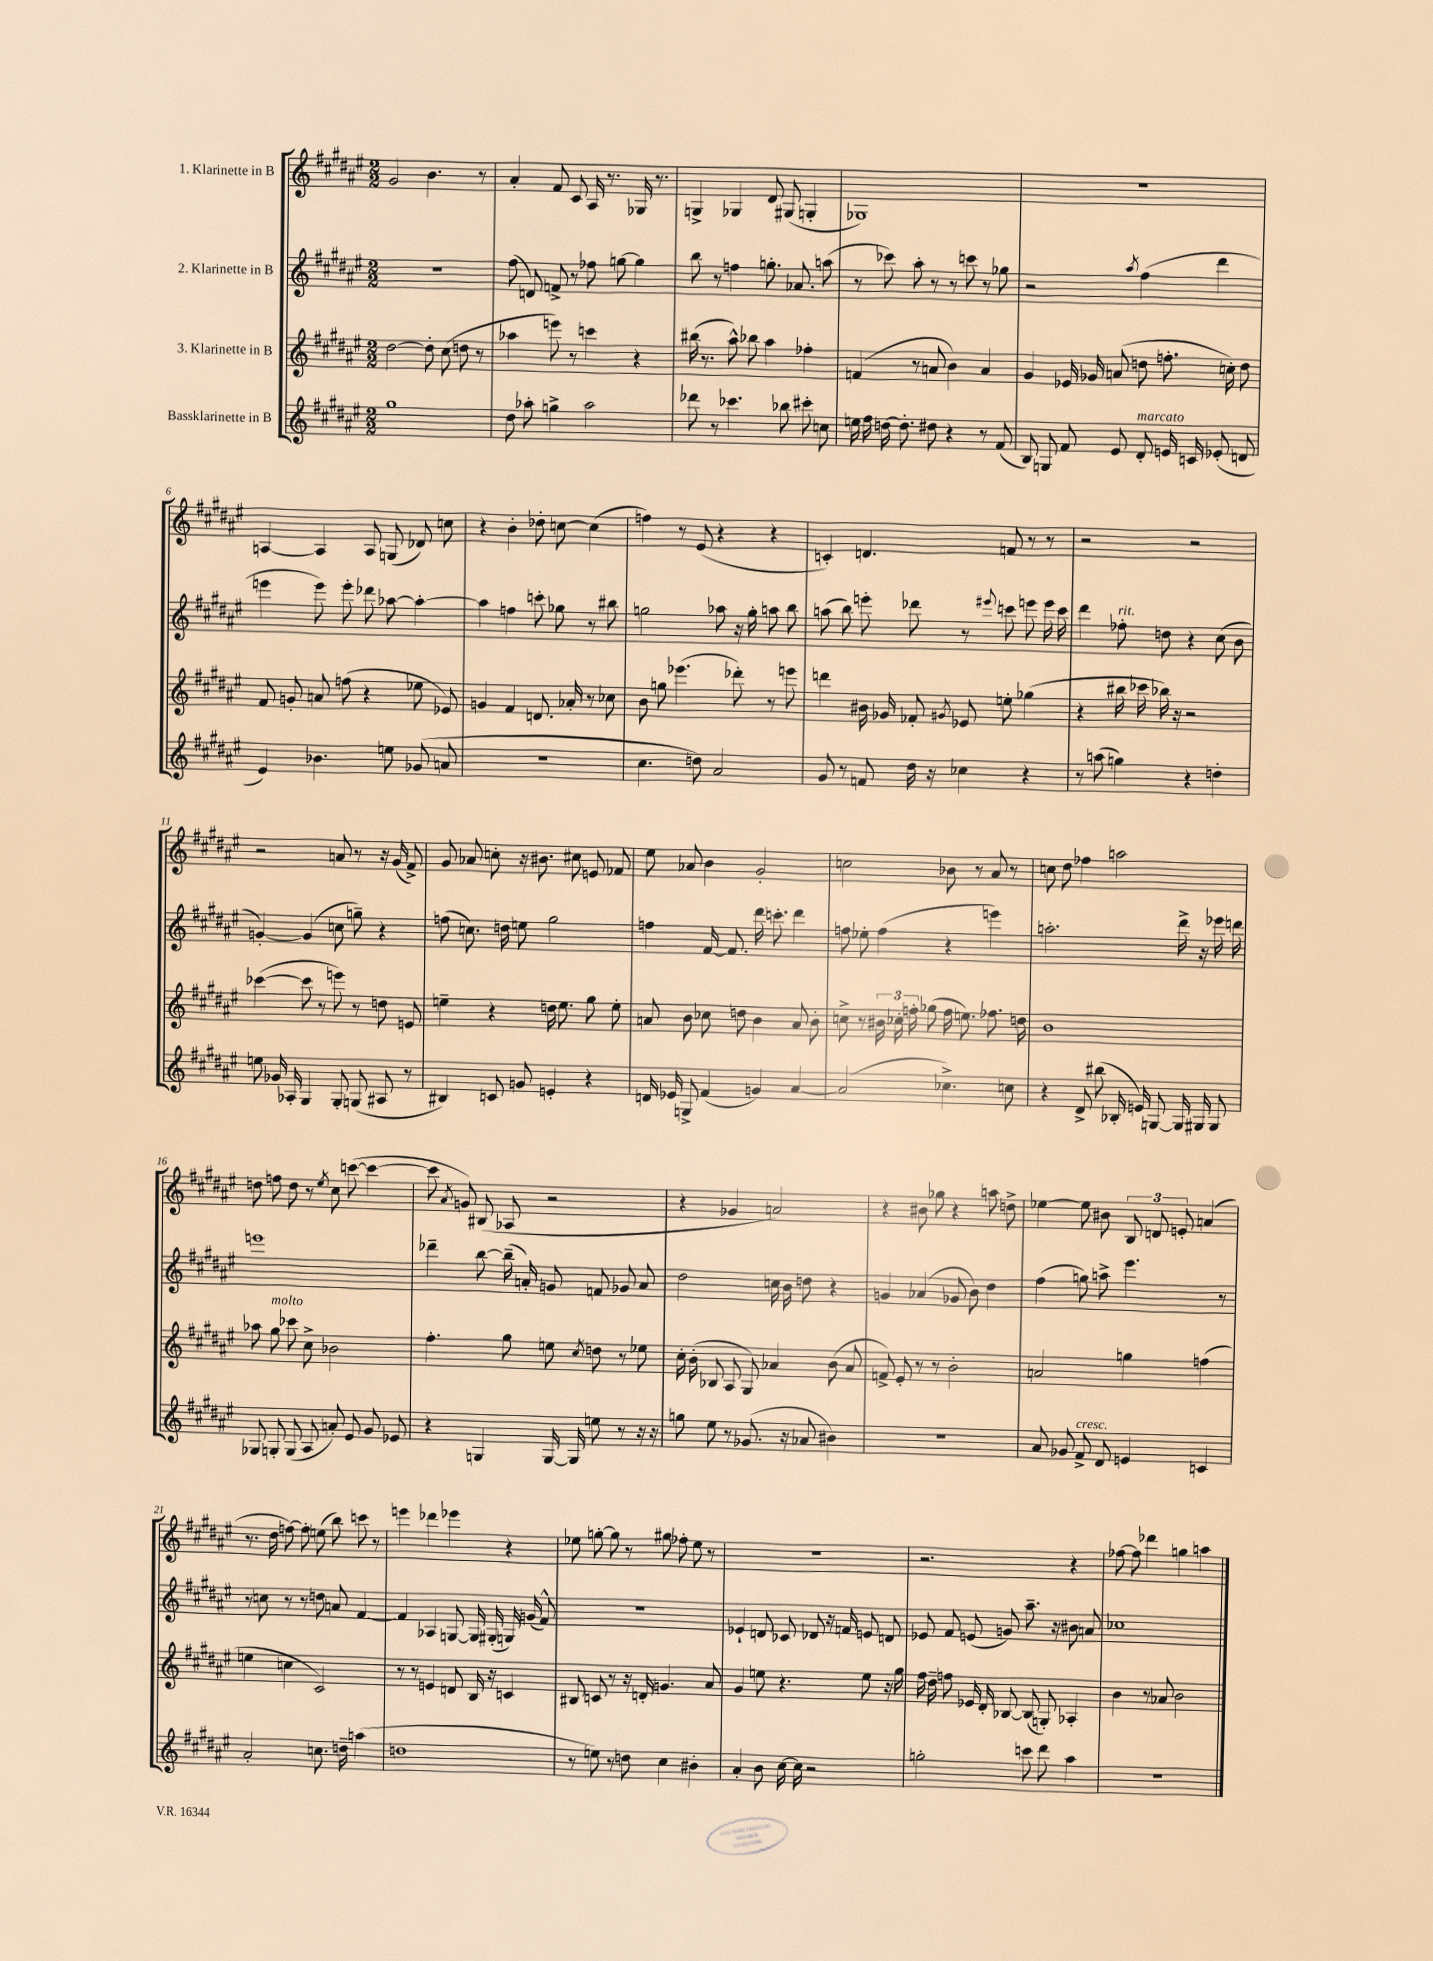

**kern	**kern	**kern	**kern
*part4	*part3	*part2	*part1
*staff4	*staff3	*staff2	*staff1
*I"Bassklarinette in B	*I"3. Klarinette in B	*I"2. Klarinette in B	*I"1. Klarinette in B
*clefG2	*clefG2	*clefG2	*clefG2
*k[f#c#g#d#a#e#]	*k[f#c#g#d#a#e#]	*k[f#c#g#d#a#e#]	*k[f#c#g#d#a#e#]
*M2/2	*M2/2	*M2/2	*M2/2
=1	=1	=1	=1
1gg#	[2dd#\	1r	2g#/
.	8dd#'\]	.	4.b\
.	(8cc#\	.	.
.	8ddn\	.	.
.	8r	.	8r
=2	=2	=2	=2
8dd#\	4aa-X\	(8ff#\	4a#'/
8aa-X'\	.	8dn/)	.
4ggn^\	8eeen\)	8fn^/	8f#/
.	8r	8r	8c#/
2aa-\	4cccn\	8ff-X\	16A#/
.	.	.	8.r
.	.	[8ggn\	.
.	4r	4gg\]	16G-X/
.	.	.	8.r
=3	=3	=3	=3
8ddd-X\	(16bb#X\	8bb\	4Gn^/
.	8.r	.	.
8r	.	8r	.
4.ccc-X\	8aa#^^\)	4ffn\	4G-X/
.	8bb-X\	.	.
.	4aa#\	8.ggn'\	8d#/
8bb-X\	.	.	(8G#X/
.	.	8.a-X/	.
8ccc#X'\	4ff-X'\	.	4Gn'/
8ccn\	.	(8aan\	.
=4	=4	=4	=4
16een\	(4fn/	8r	1G-X)
16ff#\	.	.	.
[16ddn\	.	8ccc-X\)	.
8.dd'\]	.	.	.
.	8r	8aa#'\	.
8dd#X\	8an/	8r	.
4r	4b\)	8r	.
.	.	8cccn\	.
8r	4a/	8r	.
(8f#/	.	8gg-X\	.
=5	=5	=5	=5
8B/)	4g#/	2r	1r
8Gn/	.	.	.
8f#/	16e-X/	.	.
.	16g-X/	.	.
8e#/	(8an/	.	.
.	.	8qaa#/	.
!LO:TX:a:i:t=marcato	!	!	!
8d#'/	8ddn\	(4ff#\	.
16en/	8.ffn'\	.	.
16cn/	.	.	.
(8e-X'/	.	4ddd#\	.
.	16ccn'\)	.	.
8dn/	8dd\	.	.
!!LO:LB:g=z
=6	=6	=6	=6
4e#/)	8f#/	4eeen\	[4An/
.	8gn'/	.	.
4.b-X\	8an/	8eee\)	4A/]
.	(8ffn\	8eee'\	.
.	4r	8ddd-X\	8A/
8een\	.	[8aa-X\	(8Gn/
(8g-X/	8ee-X\	4aa-'\_	8d-X/)
8an/	8e-X/)	.	8ccn\
=7	=7	=7	=7
1r	4gn/	4aa-\]	4r
.	4f#/	4ffn\	4b'\
.	8.dn/	8cccn'\	8dd-X'\
.	.	8gg-X\	[8ccn\
.	16a-X'/	.	.
.	8r	8r	(4cc\]
.	8cc-X\	8bb#X\	.
=8	=8	=8	=8
4.cc#\	8b\	2ggn\	4ffn\)
.	8ggn\	.	.
.	(4.eee-X\	.	8r
8ddn\)	.	.	(8e#/
2a#/	.	8aa-X\	4r
.	8ddd-X'\)	16r	.
.	.	16gg'\	.
.	8r	8aan\	4r
.	8eeen\	8bb\	.
=9	=9	=9	=9
8g#/	4dddn\	(8aan\	4cn'/)
8r	.	8bb\)	.
8fn/	16b#X\	8eeen'\	4.dn/
.	16g-X/	.	.
16dd#\	8f-X'/	8ddd-X\	.
16r	.	.	.
.	8qg#X/	.	.
4cc-X\	8e-X/	8r	.
.	.	8qqeee#X/	.
.	8een'\	8cccn\	8fn/
4r	(4gg-X\	8eeen\	8r
.	.	16eee\	8r
.	.	16ccc\	.
=10	=10	=10	=10
8r	4r	4ddd#\	2r
(8aan\	.	.	.
!	!	!LO:TX:a:i:t=rit.	!
4ggn\)	16bb#X\	8ff-X'\	.
.	16ccc-X\	.	.
.	16bb-X\)	8ddn\	.
.	16r	.	.
4r	2r	4r	2r
4ddn'\	.	(8cc#\	.
.	.	8b\	.
!!LO:LB:g=z
=11	=11	=11	=11
8een\	([4ccc-X\	[4gn'/)	2r
16g-X/	.	.	.
16A-X'/	.	.	.
4G#/	8ccc-\]	(4g/]	.
.	8r	.	.
8G#'/	8eeen\)	8ccn\	8an/
(8Gn/	8r	8ggn~\)	8r
8A#X/	8ddn\	4r	16r
.	.	.	(16g#/
8r	8en/	.	8f#^/)
=12	=12	=12	=12
4B#X/)	4een~\	(8ffn\	8g#/
.	.	8.ccn\)	8a-X/
8cn/	4r	.	8ccn'\
.	.	16ddn\	.
8gn/	.	8een\	16r
.	.	.	8.b#X\
4en'/	16ddn\	2gg#\	.
.	8.ee\	.	.
.	.	.	8cc#X\
4r	8gg#\	.	8en/
.	8ee'\	.	8f-X/
=13	=13	=13	=13
16dn/	8an/	4ffn\	8ee#\
16e-X/	.	.	.
8Gn^/	8b\	.	8a-X/
(4f#/	8cc-X\	[16f#/	4b\
.	.	8.f#/]	.
.	8ddn\	.	.
4gn/)	4b\	16ddd#\	2g#'/
.	.	8.cccn'\	.
[4a#/	8a/	4ddd#\	.
.	8b'\	.	.
=14	=14	=14	=14
(2a#/]	8ccn^\	8ffn\	2ccn\
.	8r	8ee-X'\	.
.	24b#X\	(4ff\	.
.	24cc-X'\	.	.
.	24ffn'\	.	.
.	(8gg-X\	.	.
4.cc-X^\)	16ff\	4r	8b-X\
.	8.een\)	.	.
.	.	.	8r
.	8.ff-X\	4eeen\)	8a#/
8ccn\	.	.	8r
.	16ddn\	.	.
=15	=15	=15	=15
4r	1b	2.aan'\	8ccn\
.	.	.	8dd#\
8d#^/	.	.	4ff-X\
(8bb#X\	.	.	.
16B-X'/	.	.	2aan\
16en/)	.	.	.
[8Gn/	.	.	.
16G/]	.	16ddd#^\	.
16G#X/	.	16r	.
8G#/	.	16eee-X\	.
.	.	16dddn\	.
!!LO:LB:g=z
=16	=16	=16	=16
8G-X/	8aa-X\	1eeen	8ddn\
!	!LO:TX:a:i:t=molto	!	!
8Gn'/	8gg#\	.	8ffn\
(8G/	8ccc-X\	.	8dd\
8A#/	8cc#^\	.	8r
.	.	.	8qee#/
8an'/)	2b-X\	.	8cc#\
8e#/	.	.	([8cccn\
8g#/	.	.	4ccc\_
8e-X/	.	.	.
=17	=17	=17	=17
4r	4.ff#'\	4ddd-X~\	8ccc\]
.	.	.	8qa#/
.	.	.	8gn/)
4Gn/	.	[8bb\	(8B#X/
.	8gg#\	(16bb~\]	8A-X/
.	.	16an'/)	.
[16G/	8een\	8gn/	2r
16G/]	.	.	.
.	8qcc#/	.	.
8een\	8ddn\	8fn/	.
8r	8r	8g-X/	.
16r	8ee-X\	8a/	.
16r	.	.	.
=18	=18	=18	=18
8ggn\	16cc#'\	2dd#\	4r
.	(16b'\	.	.
8ee#\	8B-X/	.	.
8r	8A#/	.	4g-X/
(8.g-X/	8G#/)	.	.
.	4a-X/	16ccn\	2an/)
16r	.	16b\	.
8a-X/	.	8ddn\	.
4b#X\)	(8b\	4r	.
.	8a-/	.	.
=19	=19	=19	=19
1r	8fn^/)	4gn/	4r
.	8e#'/	.	.
.	8r	(4a-X/	8b#X\
.	8r	.	8gg-X\
.	2b'\	8g-X/	4r
.	.	8b\)	.
.	.	4dd#\	8aan\
.	.	.	8ddn^\
=20	=20	=20	=20
8a#/	2an/	(4ff#\	[4ee-X\
8g-X/	.	.	.
!LO:TX:a:i:t=cresc.	!	!	!
8f#^/	.	8ggn\)	8ee-\]
8d#/	.	8aan^\	8b#X\
4en/	4ggn\	4.eee#\	12B/
.	.	.	12dn/
.	.	.	12en'/
4cn/	(4ffn\	.	(4an/
.	.	8r	.
!!LO:LB:g=z
=21	=21	=21	=21
2a#'/	4een\	8r	8.r
.	.	8ccn\	.
.	.	.	16dd#\
.	4ccn\	8r	[8ffn\)
.	.	8r	8ff'\]
8.ccn\	2c#/)	8ddn\	(8een\
.	.	8an/	8bb\)
16ddn~\	.	.	.
(4aan\	.	[4f#/	8cccn\
.	.	.	8r
=22	=22	=22	=22
1ddn	8r	4f#/]	4eeen\
.	8r	.	.
.	4en/	4A-X/	4ddd-X\
.	8dn/	[8Gn/	4eee-X\
.	16B/	16G/]	.
.	16r	(16G#X'/	.
.	4cn/	16Gn/)	4r
.	.	(16gn/	.
.	.	8f#^^/)	.
=23	=23	=23	=23
8r	8B#X/	1r	8ee-X\
8een\)	8cn/	.	[8ggn'\
8r	8r	.	8gg\]
8ddn\	16r	.	8r
.	16dn'/	.	.
4cc#\	4.gn/	.	8gg#X\
.	.	.	8ff-X'\
4b#X'\	.	.	8ee-\
.	8a#/	.	8r
=24	=24	=24	=24
4a#'/	4g#/	4e-X`/	1r
8b\	8een\	8dn/	.
[16cc#\	4.r	8c-X/	.
16cc#\]	.	.	.
2r	.	8d-X/	.
.	.	16r	.
.	.	16fn/	.
.	8ee\	8en/	.
.	16r	8dn/	.
.	16gg#\	.	.
=25	=25	=25	=25
2ggn'\	16ff#\	8e-X/	2.r
.	16dd#~\	.	.
.	8ffn\	8f#/	.
.	16e-X/	(8en/	.
.	16d#'/	.	.
.	[8B-X/	8gn/)	.
8cccn\	(8B-/]	8.aa#~\	.
8ddd#\	8Gn'/)	.	.
.	.	16r	.
4aa#\	4A-X'/	8b#X\	4r
.	.	8an/	.
=26	=26	=26	=26
1r	4b\	1cc-X	[8ff-X\
.	.	.	8ff-\]
.	8r	.	4ddd-X\
.	8a-X/	.	.
.	2b\	.	4ggn\
.	.	.	4aan\
==	==	==	==
*-	*-	*-	*-
